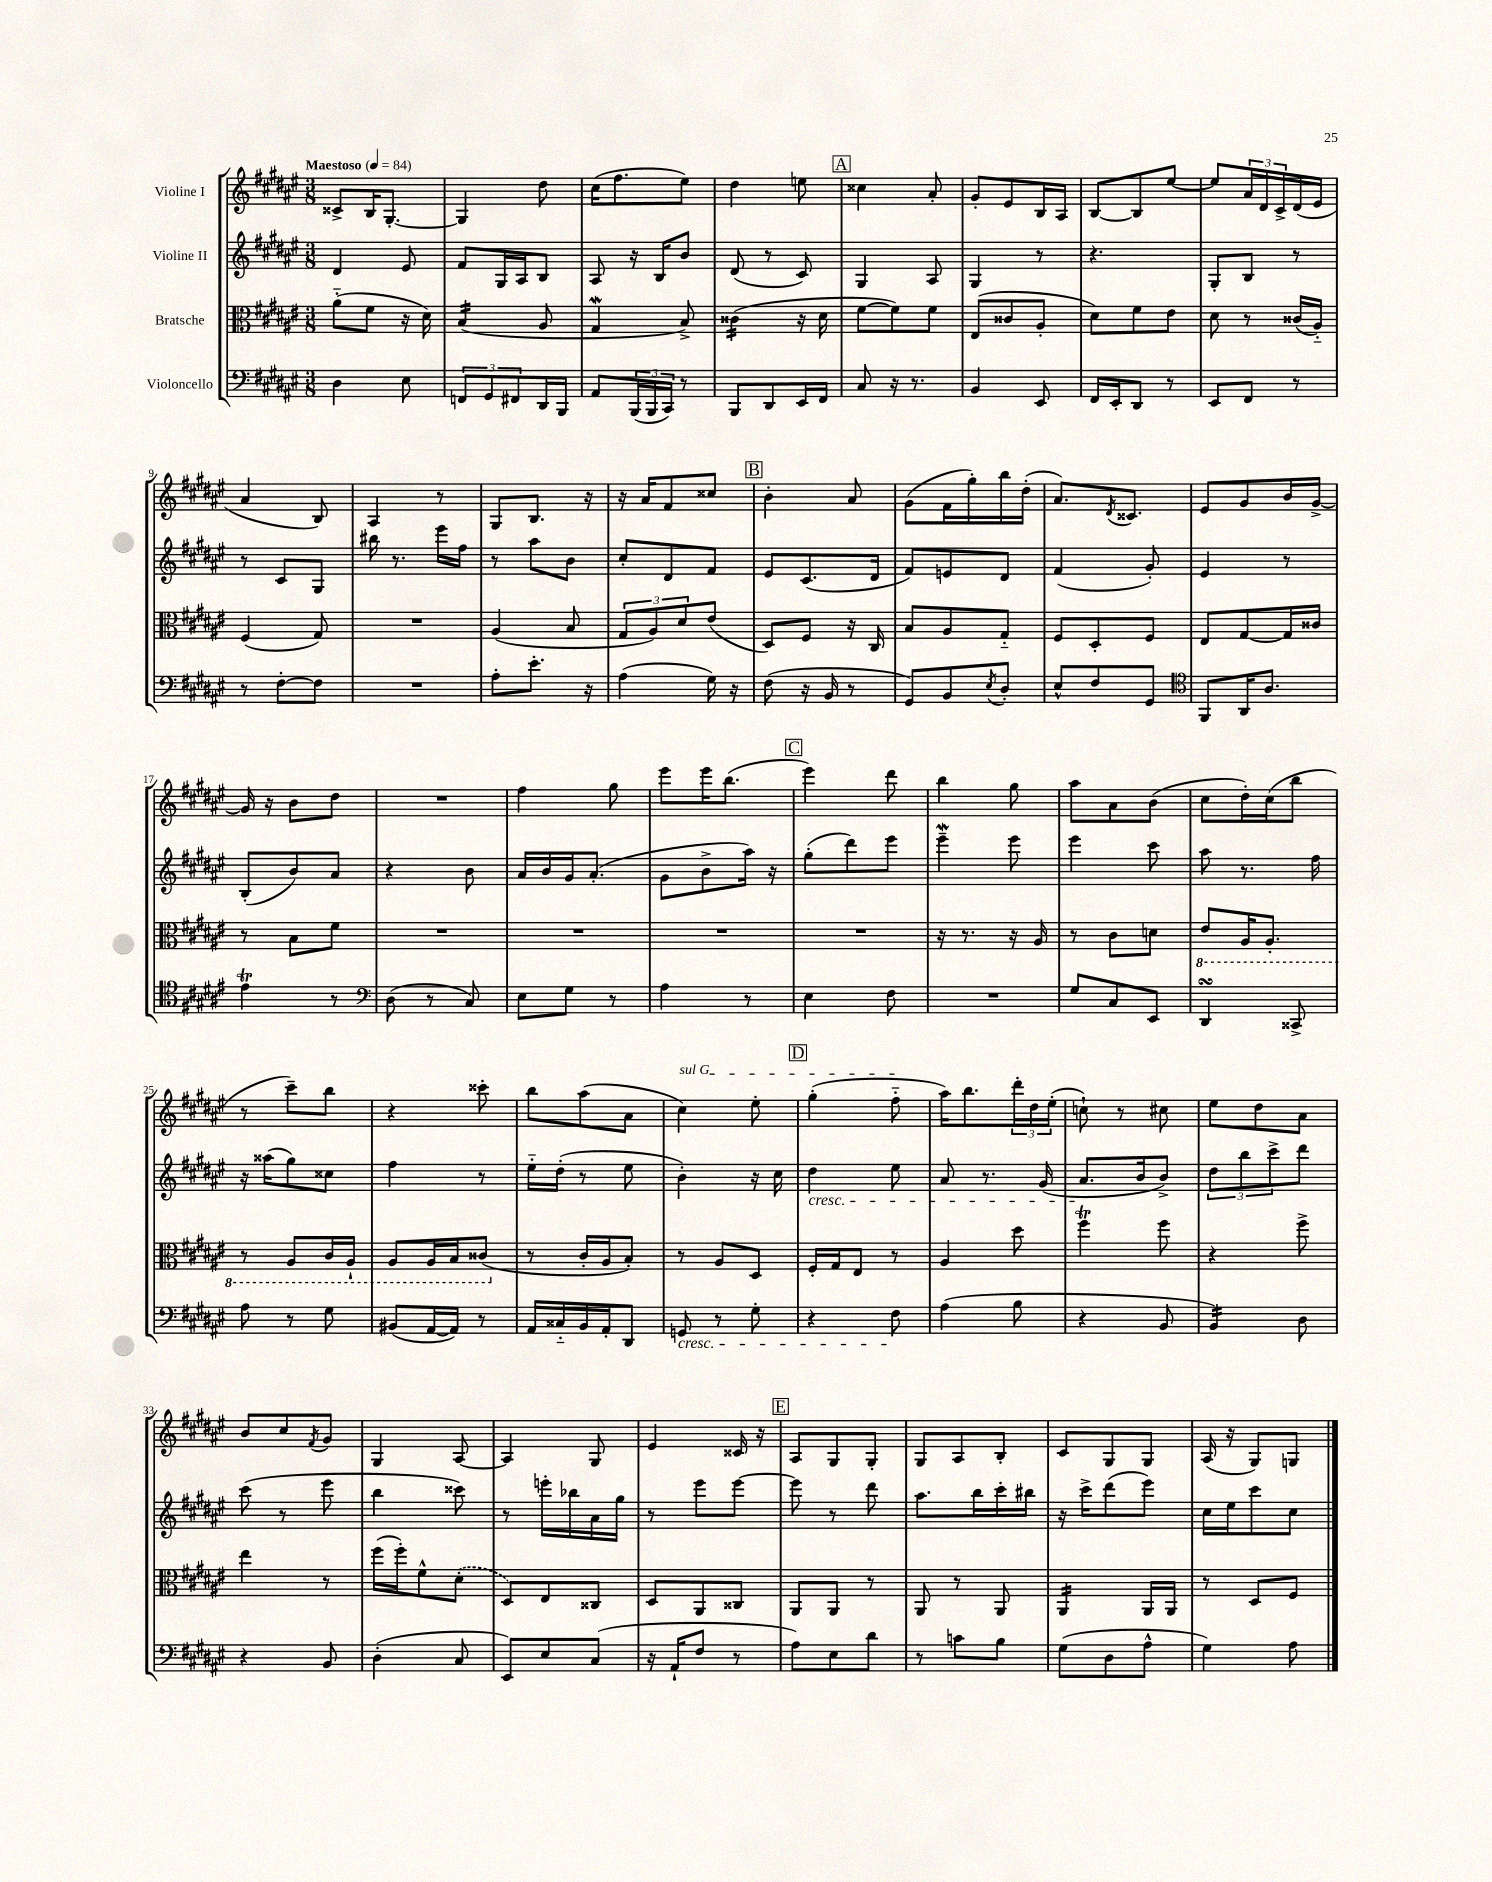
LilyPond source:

<<
\new StaffGroup <<
\new Staff = "s0" \with { instrumentName = "Violine I" } {
    \clef treble \key fis \major \numericTimeSignature \time 3/8 \tempo "Maestoso" 4 = 84
    cisis'8-> b16 gis8.~-. |
    gis4 dis''8 |
    cis''16( fis''8. eis''8) |
    dis''4 e''8 |
    \mark \markup { \box "A" } cisis''4 ais'8-. |
    gis'8-. eis'8 b16 ais16 |
    b8~ b8 eis''8~ |
    eis''8 \tuplet 3/2 { ais'16 dis'16 cis'16-> } dis'16( eis'16 |
    ais'4 b8) |
    ais4 r8 |
    gis8 b8. r16 |
    r16 ais'16 fis'8 cisis''8 |
    \mark \markup { \box "B" } b'4-. ais'8 |
    gis'8( fis'16 gis''16-.) b''16 dis''16-.( |
    ais'8.) \acciaccatura { dis'8 } cisis'8. |
    eis'8 gis'8 b'16 gis'16~-> |
    gis'16 r16 b'8 dis''8 |
    R4. |
    fis''4 gis''8 |
    eis'''8 eis'''16 b''8.( |
    \mark \markup { \box "C" } eis'''4) dis'''8 |
    b''4 gis''8 |
    ais''8 ais'8 b'8( |
    cis''8 dis''16-.) cis''16( b''8 |
    r8 cis'''8--) b''8 |
    r4 cisis'''8-. |
    b''8 ais''8( ais'8 |
    \once \override TextSpanner.bound-details.left.text = \markup { \italic "sul G" } cis''4\startTextSpan) eis''8-. |
    \mark \markup { \box "D" } gis''4-.( fis''8-_\stopTextSpan |
    ais''16) b''8. \tuplet 3/2 { dis'''16-. dis''16 eis''16-.( } |
    c''8-!) r8 cis''8 |
    eis''8 dis''8 ais'8 |
    b'8 cis''8 \acciaccatura { fis'8 } gis'8 |
    gis4 ais8~ |
    ais4 gis8 |
    eis'4 cisis'16 r16 |
    \mark \markup { \box "E" } ais8 gis8 gis8-. |
    gis8 ais8 b8-. |
    cis'8 gis8 gis8 |
    ais16( r16 gis8) g8 \bar "|." |
}
\new Staff = "s1" \with { instrumentName = "Violine II" } {
    \clef treble \key fis \major \numericTimeSignature \time 3/8
    dis'4 eis'8 |
    fis'8 gis16 ais16 b8 |
    ais8 r16 b16 b'8 |
    dis'8( r8 cis'8) |
    \mark \markup { \box "A" } gis4 ais8 |
    gis4 r8 |
    r4. |
    gis8-. b8 r8 |
    r8 cis'8 gis8 |
    bis''16 r8. eis'''16 fis''16 |
    r8 ais''8 b'8 |
    cis''8-. dis'8 fis'8 |
    \mark \markup { \box "B" } eis'8 cis'8.( dis'16 |
    fis'8) e'8 dis'8 |
    fis'4( gis'8-.) |
    eis'4 r8 |
    b8-.( b'8) ais'8 |
    r4 b'8 |
    ais'16 b'16 gis'16 ais'8.-.( |
    gis'8 b'8-> ais''16) r16 |
    \mark \markup { \box "C" } gis''8-.( dis'''8) eis'''8 |
    eis'''4--\mordent eis'''8 |
    eis'''4 cis'''8 |
    ais''8 r8. fis''16 |
    r16 aisis''16( gis''8) cisis''8 |
    fis''4 r8 |
    eis''16-_ dis''16-.( r8 eis''8 |
    b'4-.) r16 cis''16 |
    \mark \markup { \box "D" } dis''4\cresc eis''8 |
    ais'8 r8. gis'16( |
    ais'8.\! b'16 b'8->) |
    \tuplet 3/2 { dis''8 b''8 cis'''8-> } dis'''8 |
    cis'''8( r8 eis'''8 |
    b''4 cisis'''8) |
    r8 e'''16-. bes''16 ais'16 gis''16 |
    r8 eis'''8 eis'''8~ |
    \mark \markup { \box "E" } eis'''8 r8 dis'''8 |
    ais''8. b''16 cis'''16-. bis''16 |
    r16 cis'''16-> dis'''8( eis'''8) |
    cis''16 eis''16 cis'''8 cis''8 \bar "|." |
}
\new Staff = "s2" \with { instrumentName = "Bratsche" } {
    \clef alto \key fis \major \numericTimeSignature \time 3/8
    ais'8-_( fis'8 r16 dis'16) |
    b4:16( ais8 |
    gis4\mordent b8->) |
    cisis'4:16( r16 dis'16 |
    \mark \markup { \box "A" } fis'8~ fis'8) fis'8 |
    eis8( cisis'8 ais8-. |
    dis'8) fis'8 eis'8 |
    dis'8 r8 cisis'16( ais16-_) |
    fis4( gis8) |
    R4. |
    ais4( b8 |
    \tuplet 3/2 { gis8 ais8) dis'8 } eis'8( |
    \mark \markup { \box "B" } dis8) fis8 r16 cis16 |
    b8 ais8 gis8-_ |
    fis8 dis8-. fis8 |
    eis8 gis8~ gis16 cisis'16 |
    r8 b8 fis'8 |
    R4. |
    R4. |
    R4. |
    \mark \markup { \box "C" } R4. |
    r16 r8. r16 ais16 |
    r8 cis'8 d'8 |
    \ottava #-1 eis8 ais,16 ais,8.-. |
    r8 ais,8 cis16 ais,16-! |
    ais,8 ais,16 b,16 cisis8( \ottava #0 |
    r8 cis'16-. ais16 b8-.) |
    r8 ais8 dis8 |
    \mark \markup { \box "D" } fis16-. gis16 eis8 r8 |
    ais4 dis''8 |
    fis''4\trill fis''8 |
    r4 fis''8-> |
    eis''4 r8 |
    fis''16( fis''16-.) fis'8-^ \once \slurDashed dis'8-.( |
    dis8) eis8 cisis8 |
    dis8 ais,8 cisis8 |
    \mark \markup { \box "E" } ais,8 ais,8 r8 |
    ais,8 r8 ais,8 |
    ais,4:16 ais,16 ais,16 |
    r8 dis8 fis8 \bar "|." |
}
\new Staff = "s3" \with { instrumentName = "Violoncello" } {
    \clef bass \key fis \major \numericTimeSignature \time 3/8
    dis4 eis8 |
    \tuplet 3/2 { f,8 gis,8 fis,8 } dis,16 b,,16 |
    ais,8 \tuplet 3/2 { b,,16( b,,16 cis,16) } r8 |
    b,,8 dis,8 eis,16 fis,16 |
    \mark \markup { \box "A" } cis8 r16 r8. |
    b,4 eis,8 |
    fis,16 eis,16-. dis,8 r8 |
    eis,8 fis,8 r8 |
    r8 fis8~-. fis8 |
    R4. |
    ais8-. eis'8.-. r16 |
    ais4( gis16) r16 |
    \mark \markup { \box "B" } fis8( r16 b,16 r8 |
    gis,8) b,8 \acciaccatura { eis8 } dis8-. |
    eis8-^ fis8 gis,8 |
    \clef tenor fis,8 ais,16 ais8. |
    eis'4\trill r8 |
    \clef bass dis8( r8 cis8) |
    eis8 gis8 r8 |
    ais4 r8 |
    \mark \markup { \box "C" } eis4 fis8 |
    R4. |
    gis8 cis8 eis,8 |
    dis,4\turn cisis,8-> |
    ais8 r8 gis8 |
    bis,8( ais,16~ ais,16) r8 |
    ais,16 cisis16-_ b,16 ais,16-. dis,8 |
    g,8\cresc r8 gis8-. |
    \mark \markup { \box "D" } r4 fis8\! |
    ais4( b8 |
    r4 b,8 |
    b,4:16) dis8 |
    r4 b,8 |
    dis4-.( cis8 |
    eis,8) eis8 cis8( |
    r16 ais,16-! fis8 r8 |
    \mark \markup { \box "E" } ais8) eis8 dis'8 |
    r8 c'8 b8 |
    gis8( dis8 ais8-^ |
    gis4) ais8 \bar "|." |
}
>>
>>
